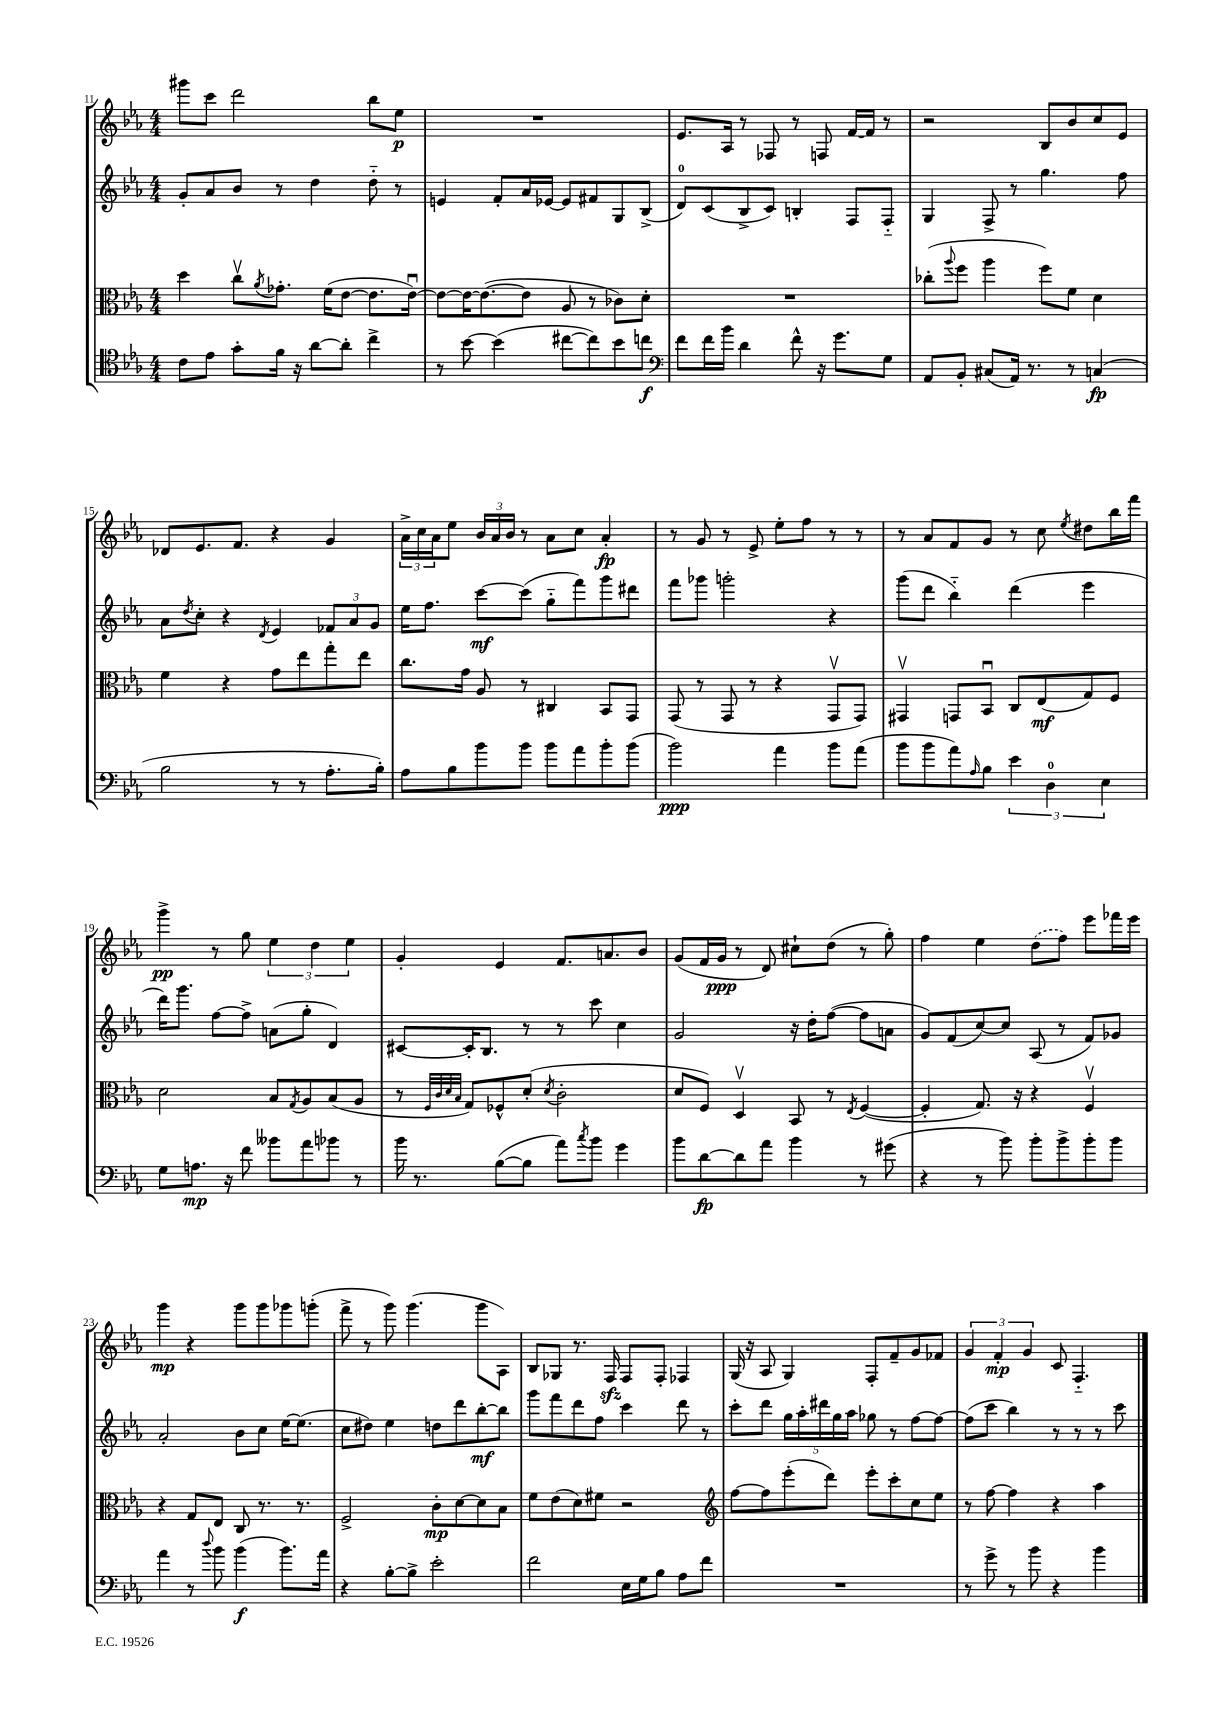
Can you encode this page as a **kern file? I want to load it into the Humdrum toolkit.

**kern	**dynam	**kern	**dynam	**kern	**dynam	**kern	**dynam
*part4	*part4	*part3	*part3	*part2	*part2	*part1	*part1
*staff4	*staff4	*staff3	*staff3	*staff2	*staff2	*staff1	*staff1
*clefC4	*	*clefC3	*	*clefG2	*	*clefG2	*
*k[b-e-a-]	*	*k[b-e-a-]	*	*k[b-e-a-]	*	*k[b-e-a-]	*
*M4/4	*	*M4/4	*	*M4/4	*	*M4/4	*
=11	=11	=11	=11	=11	=11	=11	=11
8c\L	.	4dd\	.	8g'/L	.	8ggg#X\L	.
8e-\J	.	.	.	8a-/	.	8ccc\J	.
8g'\L	.	8ccv\L	.	8b-/J	.	2ddd\	.
.	.	8qa-/	.	.	.	.	.
16f\Jk	.	8.g-X'\J	.	8r	.	.	.
16r	.	.	.	.	.	.	.
[8a-\L	.	.	.	4dd\	.	.	.
.	.	(16f\KL	.	.	.	.	.
8a-'\J]	.	[8e-\J	.	.	.	.	.
4cc^\	.	8.e-\L]	.	8dd\	.	8bb-\L	.
.	.	.	.	8r	.	8ee-\J	p
.	.	[16e-u\Jk)	.	.	.	.	.
=12	=12	=12	=12	=12	=12	=12	=12
8r	.	8e-\L_	.	4en/	.	1r	.
[8b-\	.	16e-\K_	.	.	.	.	.
.	.	(8.e-\_	.	.	.	.	.
(4b-\]	.	.	.	8f'/L	.	.	.
.	.	8e-\J]	.	16a-/L	.	.	.
.	.	.	.	[16e-X/JJ	.	.	.
[8cc#X\L	.	8A-/	.	8e-/L]	.	.	.
8cc#\])	.	8r	.	8f#X/	.	.	.
8b-\	.	8c-X\L)	.	8G/	.	.	.
8ccn\J	f	8d'\J	.	(8B-^/J	.	.	.
=13	=13	=13	=13	=13	=13	=13	=13
*clefF4	*	*	*	*	*	*	*
8f\L	.	1r	.	8d/L)	.	8.e-/L	.
16f\L	.	.	.	(8c/	.	.	.
16b-\JJ	.	.	.	.	.	16A-/Jk	.
4d\	.	.	.	8B-^/	.	8r	.
.	.	.	.	8c/J)	.	8F-X/	.
8f^^\	.	.	.	4Bn'/	.	8r	.
16r	.	.	.	.	.	8Fn/	.
8.g\L	.	.	.	.	.	.	.
.	.	.	.	8F/L	.	[16f/LL	.
.	.	.	.	.	.	16f/JJ]	.
8G\J	.	.	.	8F/J	.	8r	.
=14	=14	=14	=14	=14	=14	=14	=14
8AA-/L	.	(8cc-X'\L	.	4G/	.	2r	.
.	.	8qqaa-/	.	.	.	.	.
8BB-'/J	.	8ff\J	.	.	.	.	.
(8C#X/L	.	4aa-\	.	8F^/	.	.	.
16AA-/Jk)	.	.	.	8r	.	.	.
8.r	.	.	.	.	.	.	.
.	.	8ff\L)	.	4.gg\	.	8B-/L	.
8r	.	8f\J	.	.	.	8b-/	.
(4Cn/	fp	4d\	.	.	.	8cc/	.
.	.	.	.	8ff\	.	8e-/J	.
!!LO:LB:g=z
=15	=15	=15	=15	=15	=15	=15	=15
2B-\	.	4f\	.	8a-\L	.	8d-X/L	.
.	.	.	.	8qdd/	.	.	.
.	.	.	.	8cc'\J	.	8.e-/	.
.	.	4r	.	4r	.	.	.
.	.	.	.	.	.	8.f/J	.
.	.	.	.	8qd/	.	.	.
8r	.	8g\L	.	4e-/	.	4r	.
8r	.	8ee-\	.	.	.	.	.
8.A-'\L	.	8gg'\	.	12f-X/L	.	4g/	.
.	.	.	.	12a-/	.	.	.
.	.	8ee-\J	.	.	.	.	.
.	.	.	.	12g/J	.	.	.
16B-'\Jk)	.	.	.	.	.	.	.
=16	=16	=16	=16	=16	=16	=16	=16
8A-\L	.	8.cc\L	.	16ee-\KL	.	24a-^\LL	.
.	.	.	.	.	.	24cc\	.
.	.	.	.	8.ff\J	.	.	.
.	.	.	.	.	.	24a-\J	.
8B-\	.	.	.	.	.	8ee-\J	.
.	.	16g\Jk	.	.	.	.	.
8b-\	.	8A-/	.	[8ccc\L	mf	24b-/LL	.
.	.	.	.	.	.	24a-/	.
.	.	.	.	.	.	24b-/JJ	.
8b-\J	.	8r	.	(8ccc\J]	.	8r	.
8b-\L	.	4C#X/	.	8gg\L	.	8a-\L	.
8a-\	.	.	.	8fff\)	.	8cc\J	.
8b-'\	.	8BB-/L	.	8ggg\	.	4a-'/	fp
(8b-\J	.	8GG/J	.	8ddd#X\J	.	.	.
=17	=17	=17	=17	=17	=17	=17	=17
2b-\)	ppp	(8GG/	.	8fff\L	.	8r	.
.	.	8r	.	8ggg-X\J	.	8g/	.
.	.	8GG/	.	2gggn'\	.	8r	.
.	.	8r	.	.	.	8e-^/	.
4a-\	.	4r	.	.	.	8ee-'\L	.
.	.	.	.	.	.	8ff\J	.
8b-\L	.	8GGv/L	.	4r	.	8r	.
(8a-\J	.	8GG/J)	.	.	.	8r	.
=18	=18	=18	=18	=18	=18	=18	=18
8b-\L	.	4GG#Xv/	.	(8ggg\L	.	8r	.
8b-\	.	.	.	8ddd\J	.	8a-/L	.
8a-\)	.	8GGn/L	.	4bb-\)	.	8f/	.
16qqA-/	.	.	.	.	.	.	.
8B-\J	.	8BB-u/J	.	.	.	8g/J	.
6e-\	.	8C/L	.	(4ddd\	.	8r	.
.	.	(8E-/	mf	.	.	8cc\	.
6D\	.	.	.	.	.	.	.
.	.	.	.	.	.	8qee-/	.
.	.	8G/)	.	4eee-\	.	8dd#X\L	.
6E-\	.	.	.	.	.	.	.
.	.	8F/J	.	.	.	16bb-\L	.
.	.	.	.	.	.	16fff\JJ	.
!!LO:LB:g=z
=19	=19	=19	=19	=19	=19	=19	=19
8G\L	.	2d\	.	16ddd\KL)	.	4ggg^\	pp
.	.	.	.	8.ggg\J	.	.	.
8.An\J	mp	.	.	.	.	.	.
.	.	.	.	[8ff\L	.	8r	.
16r	.	.	.	.	.	.	.
8f\	.	.	.	8ff^\J]	.	8gg\	.
8b--X\L	.	8B-/L	.	(8an\L	.	6ee-\	.
.	.	8qG/	.	.	.	.	.
8a-\	.	8A-/	.	8gg'\J	.	.	.
.	.	.	.	.	.	6dd\	.
8b-X\J	.	(8B-/	.	4d/)	.	.	.
.	.	.	.	.	.	6ee-\	.
8r	.	8A-/J	.	.	.	.	.
=20	=20	=20	=20	=20	=20	=20	=20
16b-\	.	8r	.	[8c#X/L	.	4g'/	.
8.r	.	.	.	.	.	.	.
.	.	32qqF/LLL	.	.	.	.	.
.	.	32qqc/	.	.	.	.	.
.	.	32qqd/	.	.	.	.	.
.	.	32qqB-/JJJ	.	.	.	.	.
.	.	8G/L)	.	16c#'/K]	.	.	.
.	.	.	.	8.B-/J	.	.	.
([8B-\L	.	8F-X^^/	.	.	.	4e-/	.
8B-\J]	.	(8d'/J	.	8r	.	.	.
.	.	8qd/	.	.	.	.	.
8a-\L)	.	2c'\	.	8r	.	8.f/L	.
8qcc/	.	.	.	.	.	.	.
8b-\J	.	.	.	8ccc\	.	.	.
.	.	.	.	.	.	8.an/	.
4g\	.	.	.	4cc\	.	.	.
.	.	.	.	.	.	8b-/J	.
=21	=21	=21	=21	=21	=21	=21	=21
8b-\L	.	8d/L	.	2g/	.	(8g/L	.
[8d\	fp	8F/J)	.	.	.	16f/L	.
.	.	.	.	.	.	16g/JJ	ppp
8d\]	.	4Dv/	.	.	.	8r	.
8a-\J	.	.	.	.	.	8d/)	.
4b-\	.	8BB-/	.	16r	.	8cc#X`\L	.
.	.	.	.	16dd'\KL	.	.	.
.	.	8r	.	([8ff\J	.	(8dd\J	.
.	.	8qE-/	.	.	.	.	.
8r	.	([4F/	.	8ff\L]	.	8r	.
(8g#X\	.	.	.	8an\J	.	8gg'\)	.
=22	=22	=22	=22	=22	=22	=22	=22
4r	.	4F'/]	.	8g/L)	.	4ff\	.
.	.	.	.	(8f/	.	.	.
8r	.	8.G/)	.	[8cc/)	.	4ee-\	.
8b-\)	.	.	.	8cc/J]	.	.	.
.	.	16r	.	.	.	.	.
8b-'\L	.	4r	.	(8A-/	.	(8dd\L	.
8b-^\	.	.	.	8r	.	8ff\J)	.
8b-'\	.	4Fv/	.	8f/L)	.	8eee-\L	.
8b-\J	.	.	.	8g-X/J	.	16fff-X\L	.
.	.	.	.	.	.	16eee-\JJ	.
!!LO:LB:g=z
=23	=23	=23	=23	=23	=23	=23	=23
4a-\	.	4r	.	2a-'/	.	4ggg\	mp
8r	.	8G/L	.	.	.	4r	.
8qqdd/	.	.	.	.	.	.	.
8b-\	.	8E-/J	.	.	.	.	.
(4b-\	f	8C/	.	8b-\L	.	8ggg\L	.
.	.	8.r	.	8cc\J	.	8ggg\	.
8.b-\L)	.	.	.	[16ee-\KL	.	8ggg-X\	.
.	.	8.r	.	(8.ee-\J]	.	.	.
.	.	.	.	.	.	(8gggn'\J	.
16a-\Jk	.	.	.	.	.	.	.
=24	=24	=24	=24	=24	=24	=24	=24
4r	.	2F^/	.	8cc\L	.	8fff^\	.
.	.	.	.	8dd#X\J)	.	8r	.
[8B-'\L	.	.	.	4ee-\	.	8ggg\)	.
8B-^\J]	.	.	.	.	.	(4.ggg\	.
2e-'\	.	8c'\L	mp	8ddn\L	.	.	.
.	.	[8d\	.	8ddd\	.	.	.
.	.	8d\]	.	[8bb-'\	mf	8ggg\L	.
.	.	8B-\J	.	8bb-\J]	.	8A-\J)	.
=25	=25	=25	=25	=25	=25	=25	=25
2f\	.	8f\L	.	8ggg\L	.	8B-/L	.
.	.	(8e-\	.	8fff\	.	8G-X/J	.
.	.	8d\)	.	8ddd\	.	8.r	.
.	.	8f#X\J	.	8ff\J	.	.	.
.	.	.	.	.	.	16Fzz/	.
16E-\LL	.	2r	.	4ccc\	.	8F/L	.
16G\J	.	.	.	.	.	.	.
8B-\J	.	.	.	.	.	8F'/J	.
8A-\L	.	.	.	8ddd\	.	4F-X/	.
8f\J	.	.	.	8r	.	.	.
=26	=26	=26	=26	=26	=26	=26	=26
*	*	*clefG2	*	*	*	*	*
1r	.	[8ff\L	.	8ccc'\L	.	(16G/	.
.	.	.	.	.	.	16r	.
.	.	8ff\]	.	8ddd\J	.	8A-/	.
.	.	(8eee-'\	.	20gg\LL	.	4G/)	.
.	.	.	.	20aa-'\	.	.	.
.	.	.	.	20ddd#X\	.	.	.
.	.	8ddd\J)	.	.	.	.	.
.	.	.	.	20gg\	.	.	.
.	.	.	.	20aa-\JJ	.	.	.
.	.	8eee-'\L	.	8gg-X\	.	8F'/L	.
.	.	8ccc'\	.	8r	.	8f~/	.
.	.	8cc\	.	[8ff\L	.	8g/	.
.	.	8ee-\J	.	8ff\J_	.	8f-X/J	.
=27	=27	=27	=27	=27	=27	=27	=27
8r	.	8r	.	(8ff\L]	.	6g/	.
8g^\	.	[8ff\	.	8ccc\J	.	.	.
.	.	.	.	.	.	6f'/	mp
8r	.	4ff\]	.	4bb-\)	.	.	.
.	.	.	.	.	.	6g/	.
8b-\	.	.	.	.	.	.	.
4r	.	4r	.	8r	.	8c/	.
.	.	.	.	8r	.	4.F/	.
4b-\	.	4aa-\	.	8r	.	.	.
.	.	.	.	8ccc\	.	.	.
==	==	==	==	==	==	==	==
*-	*-	*-	*-	*-	*-	*-	*-
